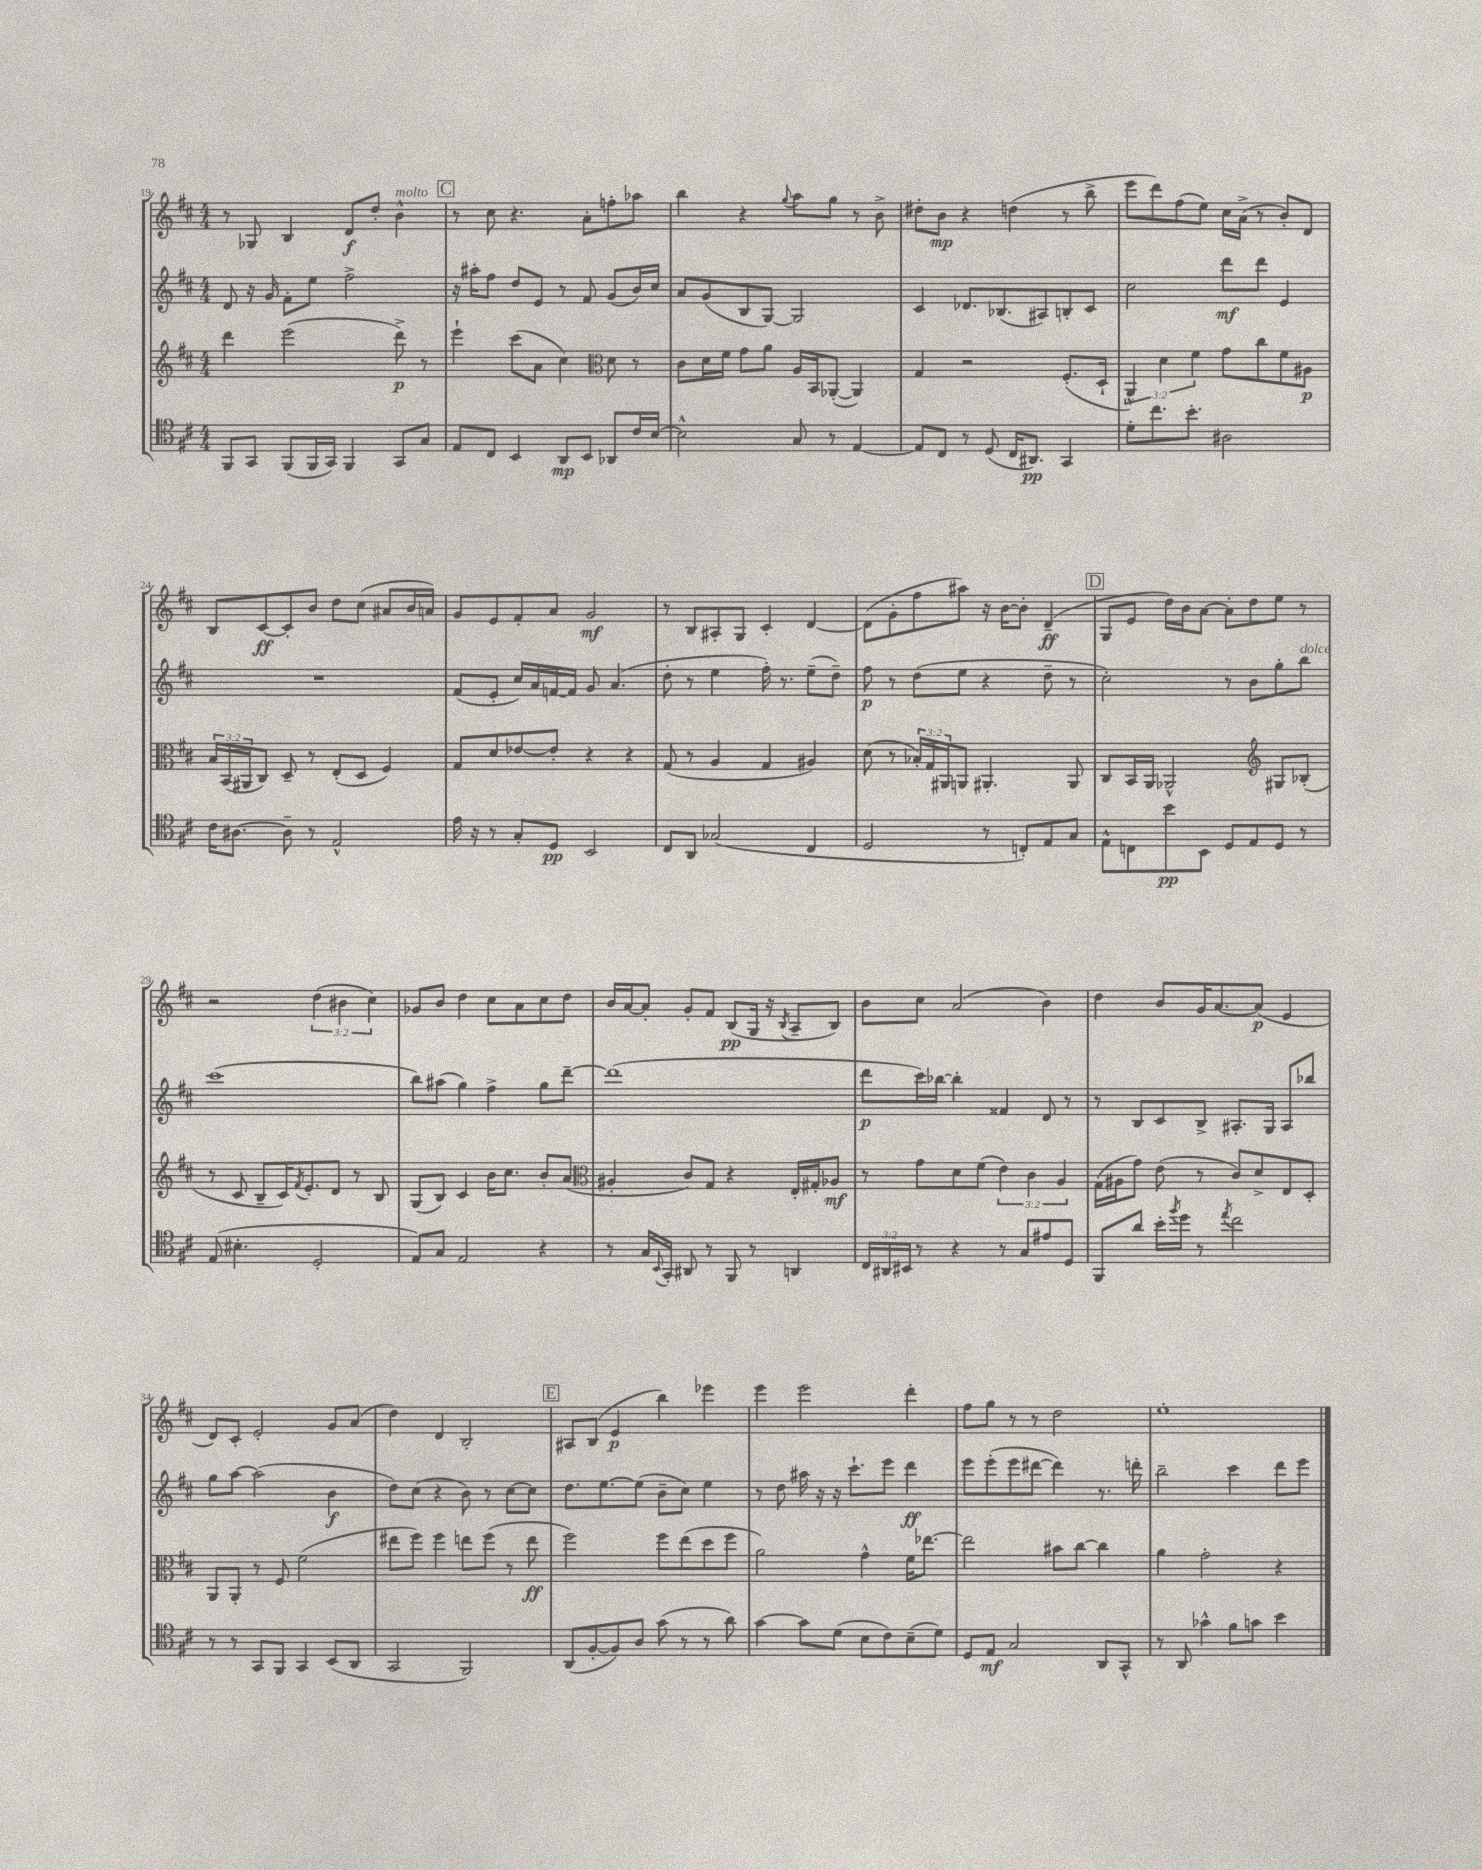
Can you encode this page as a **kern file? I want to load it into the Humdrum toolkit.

**kern	**dynam	**kern	**dynam	**kern	**dynam	**kern	**dynam
*part4	*part4	*part3	*part3	*part2	*part2	*part1	*part1
*staff4	*staff4	*staff3	*staff3	*staff2	*staff2	*staff1	*staff1
*clefC4	*	*clefG2	*	*clefG2	*	*clefG2	*
*k[f#c#]	*	*k[f#c#]	*	*k[f#c#]	*	*k[f#c#]	*
*M4/4	*	*M4/4	*	*M4/4	*	*M4/4	*
=19	=19	=19	=19	=19	=19	=19	=19
8FF#/L	.	4ddd\	.	8d/	.	8r	.
8GG/J	.	.	.	16r	.	8G-X/	.
.	.	.	.	16g/	.	.	.
(8FF#/L	.	(2eee\	.	8f#'\L	.	4B/	.
16FF#/L	.	.	.	8ee\J	.	.	.
16GG/JJ)	.	.	.	.	.	.	.
4FF#/	.	.	.	2ff#^\	.	8d/L	f
.	.	.	.	.	.	8dd'/J	.
!	!	!	!	!	!	!LO:TX:a:i:t=molto	!
8GG/L	.	8ddd^\)	p	.	.	4b^^\	.
8G/J	.	8r	.	.	.	.	.
!!LO:REH:place=s1:t=C
=20	=20	=20	=20	=20	=20	=20	=20
8E/L	.	4eee`\	.	16r	.	8r	.
.	.	.	.	16aa#X'\KL	.	.	.
8C#/J	.	.	.	8ff#\J	.	8cc#\	.
4BB/	.	(8ccc#\L	.	8dd/L	.	4.r	.
.	.	8a\J	.	8e/J	.	.	.
8AA/L	mp	4cc#\)	.	8r	.	.	.
8BB/J	.	.	.	8f#/	.	8a'\L	.
*	*	*clefC3	*	*	*	*	*
8AA-X/L	.	8d\	.	(8g/L	.	8ffn'\	.
16c#/L	.	8r	.	16b/L)	.	8aa-X\J	.
[16B/JJ	.	.	.	16cc#/JJ	.	.	.
=21	=21	=21	=21	=21	=21	=21	=21
2B^^\]	.	8c#\L	.	8a/L	.	4bb\	.
.	.	16d\L	.	(8g/	.	.	.
.	.	16f#\JJ	.	.	.	.	.
.	.	8g\L	.	8B/	.	4r	.
.	.	8a\J	.	[8G/J)	.	.	.
.	.	.	.	.	.	8qqgg/	.
8G/	.	16A/LL	.	2G/]	.	8aa\L	.
.	.	16BB/J	.	.	.	.	.
8r	.	([8AA-X'/J	.	.	.	8gg\J	.
[4E/	.	4AA-/])	.	.	.	8r	.
.	.	.	.	.	.	8b^\	.
=22	=22	=22	=22	=22	=22	=22	=22
8E/L]	.	4G/	.	4c#/	.	8dd#X'\L	.
8C#/J	.	.	.	.	.	8b\J	mp
8r	.	2r	.	8.d-X/L	.	4r	.
(8D/	.	.	.	.	.	.	.
.	.	.	.	(8.B-X/	.	.	.
16C#/KL	.	.	.	.	.	(4ddn\	.
8.AA#X/J)	pp	.	.	.	.	.	.
.	.	.	.	8A#X/)	.	.	.
4GG/	.	(8.F#'/L	.	8Bn'/	.	8r	.
.	.	.	.	8c#/J	.	8bb^\	.
.	.	16D`/Jk	.	.	.	.	.
=23	=23	=23	=23	=23	=23	=23	=23
8d'\L	.	6AA^^/)	.	2cc#\	.	8eee\L	.
8.cc#\	.	.	.	.	.	8ddd\)	.
.	.	6d\	.	.	.	.	.
.	.	.	.	.	.	(8ff#\	.
8.b'\J	.	.	.	.	.	.	.
.	.	6f#\	.	.	.	.	.
.	.	.	.	.	.	8ee\J)	.
2A#X\	.	8g\L	.	8ddd\L	mf	16cc#\LL	.
.	.	.	.	.	.	(16a^\JJ	.
.	.	8cc#\	.	8ddd\J	.	8r	.
.	.	8f#\	.	4e/	.	8b'/L)	.
.	.	8A#X\J	p	.	.	8d/J	.
!!LO:LB:g=z
=24	=24	=24	=24	=24	=24	=24	=24
16c#\KL	.	24B/LL	.	1r	.	8B/L	.
.	.	(24BB/	.	.	.	.	.
[8.A#X\J	.	.	.	.	.	.	.
.	.	24AA#X/J	.	.	.	.	.
.	.	8C#/J)	.	.	.	[8c#/	ff
8A#~\]	.	8D~/	.	.	.	8c#'/]	.
8r	.	8r	.	.	.	8b/J	.
2E^^/	.	(8E'/L	.	.	.	8dd\L	.
.	.	8D/J	.	.	.	(8cc#\J	.
.	.	4F#/)	.	.	.	8a#X/L	.
.	.	.	.	.	.	16b/L	.
.	.	.	.	.	.	16an/JJ)	.
=25	=25	=25	=25	=25	=25	=25	=25
16e\	.	8G/L	.	(8f#/L	.	8g/L	.
16r	.	.	.	.	.	.	.
8r	.	8d/	.	8e'/J	.	8e/	.
8G'/L	.	[8e-X/	.	16cc#/LL)	.	8f#'/	.
.	.	.	.	16a/	.	.	.
8D/J	pp	8e-'/J]	.	[16fn/	.	8a/J	.
.	.	.	.	16f/JJ]	.	.	.
2BB/	.	4r	.	8g/	.	2g/	mf
.	.	.	.	(4.a/	.	.	.
.	.	4r	.	.	.	.	.
=26	=26	=26	=26	=26	=26	=26	=26
8C#/L	.	(8G/	.	8dd'\	.	8r	.
8AA/J	.	8r	.	8r	.	8B/L	.
(2G-X/	.	4A/	.	4ee\	.	8A#X'/	.
.	.	.	.	.	.	8G/J	.
.	.	4G/	.	16ff#'\)	.	4c#'/	.
.	.	.	.	8.r	.	.	.
4C#/	.	4A#X/)	.	(8ee~\L	.	[4d/	.
.	.	.	.	8dd~\J)	.	.	.
=27	=27	=27	=27	=27	=27	=27	=27
2D/	.	(8d\	.	8ff#\	p	(8d\L]	.
.	.	8r	.	8r	.	8g'\	.
.	.	24B-X'/LL)	.	(8dd\L	.	8ff#\	.
.	.	24G/	.	.	.	.	.
.	.	24AA#X/J	.	.	.	.	.
.	.	8AAn/J	.	8ee\J	.	8aa#X\J)	.
8r	.	4.AA#X'/	.	4r	.	16r	.
.	.	.	.	.	.	[16b\KL	.
8Cn'/L)	.	.	.	.	.	8b'\J]	.
8E/	.	.	.	8dd~\	.	(4d~/	ff
8G/J	.	8AA#/	.	8r	.	.	.
!!LO:REH:place=s1:t=D
=28	=28	=28	=28	=28	=28	=28	=28
8E^^\L	.	8C#/L	.	2cc#'\)	.	8G/L	.
8Cn\	.	16BB/L	.	.	.	8e/J	.
.	.	16AA/JJ	.	.	.	.	.
8b\	pp	2AA-X^^/	.	.	.	16dd\LL)	.
.	.	.	.	.	.	16b\J	.
8BB\J	.	.	.	.	.	[8a\J	.
8D/L	.	.	.	8r	.	8a'\L]	.
8E/	.	.	.	8b\L	.	8dd\	.
*	*	*clefG2	*	*	*	*	*
8D/J	.	8G#X/L	.	8gg'\	.	8ee\J	.
!	!	!	!	!LO:TX:a:i:t=dolce	!	!	!
8r	.	(8B-X'/J	.	8bb\J	.	8r	.
!!LO:LB:g=z
=29	=29	=29	=29	=29	=29	=29	=29
(8E/	.	8r	.	(1ccc#	.	2r	.
4.B#X'\	.	8c#/	.	.	.	.	.
.	.	8B~/L	.	.	.	.	.
.	.	16c#/K)	.	.	.	.	.
.	.	8qf#/	.	.	.	.	.
.	.	8.e'/	.	.	.	.	.
2D'/	.	.	.	.	.	(6dd\	.
.	.	8d/J	.	.	.	.	.
.	.	.	.	.	.	6b#X\	.
.	.	8r	.	.	.	.	.
.	.	.	.	.	.	6cc#\)	.
.	.	8B/	.	.	.	.	.
=30	=30	=30	=30	=30	=30	=30	=30
8E/L)	.	(8G/L	.	8bb\L)	.	8g-X/L	.
8G/J	.	8B/J)	.	(8aa#X\J	.	8b/J	.
2E/	.	4c#/	.	4gg\)	.	4dd\	.
.	.	16b\KL	.	4ff#^\	.	8cc#\L	.
.	.	8.cc#\J	.	.	.	.	.
.	.	.	.	.	.	8a\	.
4r	.	8b'/L	.	8gg\L	.	8cc#\	.
.	.	(8a/J	.	[8ddd~\J	.	8dd\J	.
=31	=31	=31	=31	=31	=31	=31	=31
*	*	*clefC3	*	*	*	*	*
8r	.	4A#X'/	.	(1ddd]	.	16b/LL	.
.	.	.	.	.	.	[16a/J	.
16G/LL	.	.	.	.	.	8a'/J]	.
8qqBB/	.	.	.	.	.	.	.
16GG'/JJ	.	.	.	.	.	.	.
8AA#X/	.	8c#/L)	.	.	.	8g'/L	.
8r	.	8G/J	.	.	.	8f#/J	.
8FF#/	.	4r	.	.	.	(8B/L	pp
8r	.	.	.	.	.	16G/Jk	.
.	.	.	.	.	.	16r	.
.	.	.	.	.	.	8qB/	.
4AAn/	.	16E'/LL	.	.	.	8A~/L	.
.	.	16G#X'/J	.	.	.	.	.
.	.	8A-X/J	mf	.	.	8B/J)	.
=32	=32	=32	=32	=32	=32	=32	=32
24C#/LL	.	8r	.	8ddd\L	p	8b\L	.
24AA#X/	.	.	.	.	.	.	.
24BB#X/JJ	.	.	.	.	.	.	.
8r	.	8g\L	.	16ccc#\L)	.	8cc#\J	.
.	.	.	.	[16bb-X\JJ	.	.	.
4r	.	8d\	.	4bb-'\]	.	(2a/	.
.	.	(8f#\J	.	.	.	.	.
8r	.	6e\)	.	4f##X/	.	.	.
8G/L	.	.	.	.	.	.	.
.	.	6c#\	.	.	.	.	.
8e#X/	.	.	.	8d/	.	4b\)	.
.	.	6A/	.	.	.	.	.
8D/J	.	.	.	8r	.	.	.
=33	=33	=33	=33	=33	=33	=33	=33
8FF#/L	.	(16G\LL	.	8r	.	4dd\	.
.	.	16A#X\J	.	.	.	.	.
8a/J	.	8g\J)	.	8B/L	.	.	.
16b'\LL	.	(8e\	.	8c#/	.	8b/L	.
8qff#/	.	.	.	.	.	.	.
16dd\JJ	.	.	.	.	.	.	.
8r	.	8r	.	8B^/J	.	16g/K	.
.	.	.	.	.	.	[8.a/	.
8qee/	.	.	.	.	.	.	.
2cc#\	.	8c#/L)	.	8.A#X'/L	.	.	.
.	.	8d^/	.	.	.	(8a/J]	p
.	.	.	.	16G/Jk	.	.	.
.	.	8E/	.	8A#/L	.	4e/	.
.	.	8D'/J	.	8bb-X/J	.	.	.
!!LO:LB:g=z
=34	=34	=34	=34	=34	=34	=34	=34
8r	.	8AA/L	.	8gg\L	.	8d/L)	.
8r	.	8AA'/J	.	[8aa\J	.	8c#'/J	.
8GG/L	.	8r	.	(2aa\]	.	2e'/	.
8FF#/J	.	8F#/	.	.	.	.	.
4GG/	.	(2f#\	.	.	.	.	.
(8BB/L	.	.	.	4b\	f	8g/L	.
8AA/J	.	.	.	.	.	(8a/J	.
=35	=35	=35	=35	=35	=35	=35	=35
2GG/	.	8ee#X\L	.	8dd\L)	.	4dd\)	.
.	.	8ff#\J)	.	(8cc#\J	.	.	.
.	.	4ff#\	.	4r	.	4d/	.
2FF#/)	.	8een\L	.	8b\)	.	2B'/	.
.	.	(8ff#\J	.	8r	.	.	.
.	.	8r	.	[8cc#\L	.	.	.
.	.	8ee\	ff	8cc#\J]	.	.	.
!!LO:REH:place=s1:t=E
=36	=36	=36	=36	=36	=36	=36	=36
(8AA/L	.	2ff#\)	.	8.dd\L	.	8A#X/L	.
[8F#'/	.	.	.	.	.	(8B/J	.
.	.	.	.	[8.ee\	.	.	.
8F#/])	.	.	.	.	.	4e/	p
8A/J	.	.	.	(8ee\J]	.	.	.
(8g\	.	8ff#\L	.	8b~\L	.	4bb\)	.
8r	.	(8ee\	.	8cc#\J)	.	.	.
8r	.	8dd\	.	4ee\	.	4eee-X\	.
8a\)	.	8ff#\J	.	.	.	.	.
=37	=37	=37	=37	=37	=37	=37	=37
[4g\	.	2a\)	.	8r	.	4eee\	.
.	.	.	.	8dd\	.	.	.
8g\L]	.	.	.	16aa#X\	.	2eee\	.
.	.	.	.	16r	.	.	.
(8d\J	.	.	.	16r	.	.	.
.	.	.	.	8.ccc#`\L	.	.	.
8B\L	.	4g^^\	.	.	.	.	.
8c#\)	.	.	.	8eee\J	.	.	.
(8B~\	.	16f#\KL	.	4ddd\	ff	4ddd'\	.
.	.	[8.ee-X\J	.	.	.	.	.
8d\J)	.	.	.	.	.	.	.
=38	=38	=38	=38	=38	=38	=38	=38
8D/L	.	2ee-\]	.	8eee\L	.	8ff#\L	.
8E/J	mf	.	.	(8eee'\	.	8gg\J	.
2G/	.	.	.	8eee\	.	8r	.
.	.	.	.	[8ddd#X\J	.	8r	.
.	.	8b#X\L	.	4ddd#\])	.	2dd\	.
.	.	[8cc#\J	.	.	.	.	.
8AA/L	.	4cc#\]	.	8.r	.	.	.
8GG^^/J	.	.	.	.	.	.	.
.	.	.	.	16dddn'\	.	.	.
=39	=39	=39	=39	=39	=39	=39	=39
8r	.	4a\	.	2bb~\	.	1ee'	.
8AA/	.	.	.	.	.	.	.
4g-X^^\	.	2g'\	.	.	.	.	.
8f#\L	.	.	.	4ccc#\	.	.	.
8gn\J	.	.	.	.	.	.	.
4b\	.	4r	.	8ddd\L	.	.	.
.	.	.	.	8eee\J	.	.	.
==	==	==	==	==	==	==	==
*-	*-	*-	*-	*-	*-	*-	*-
